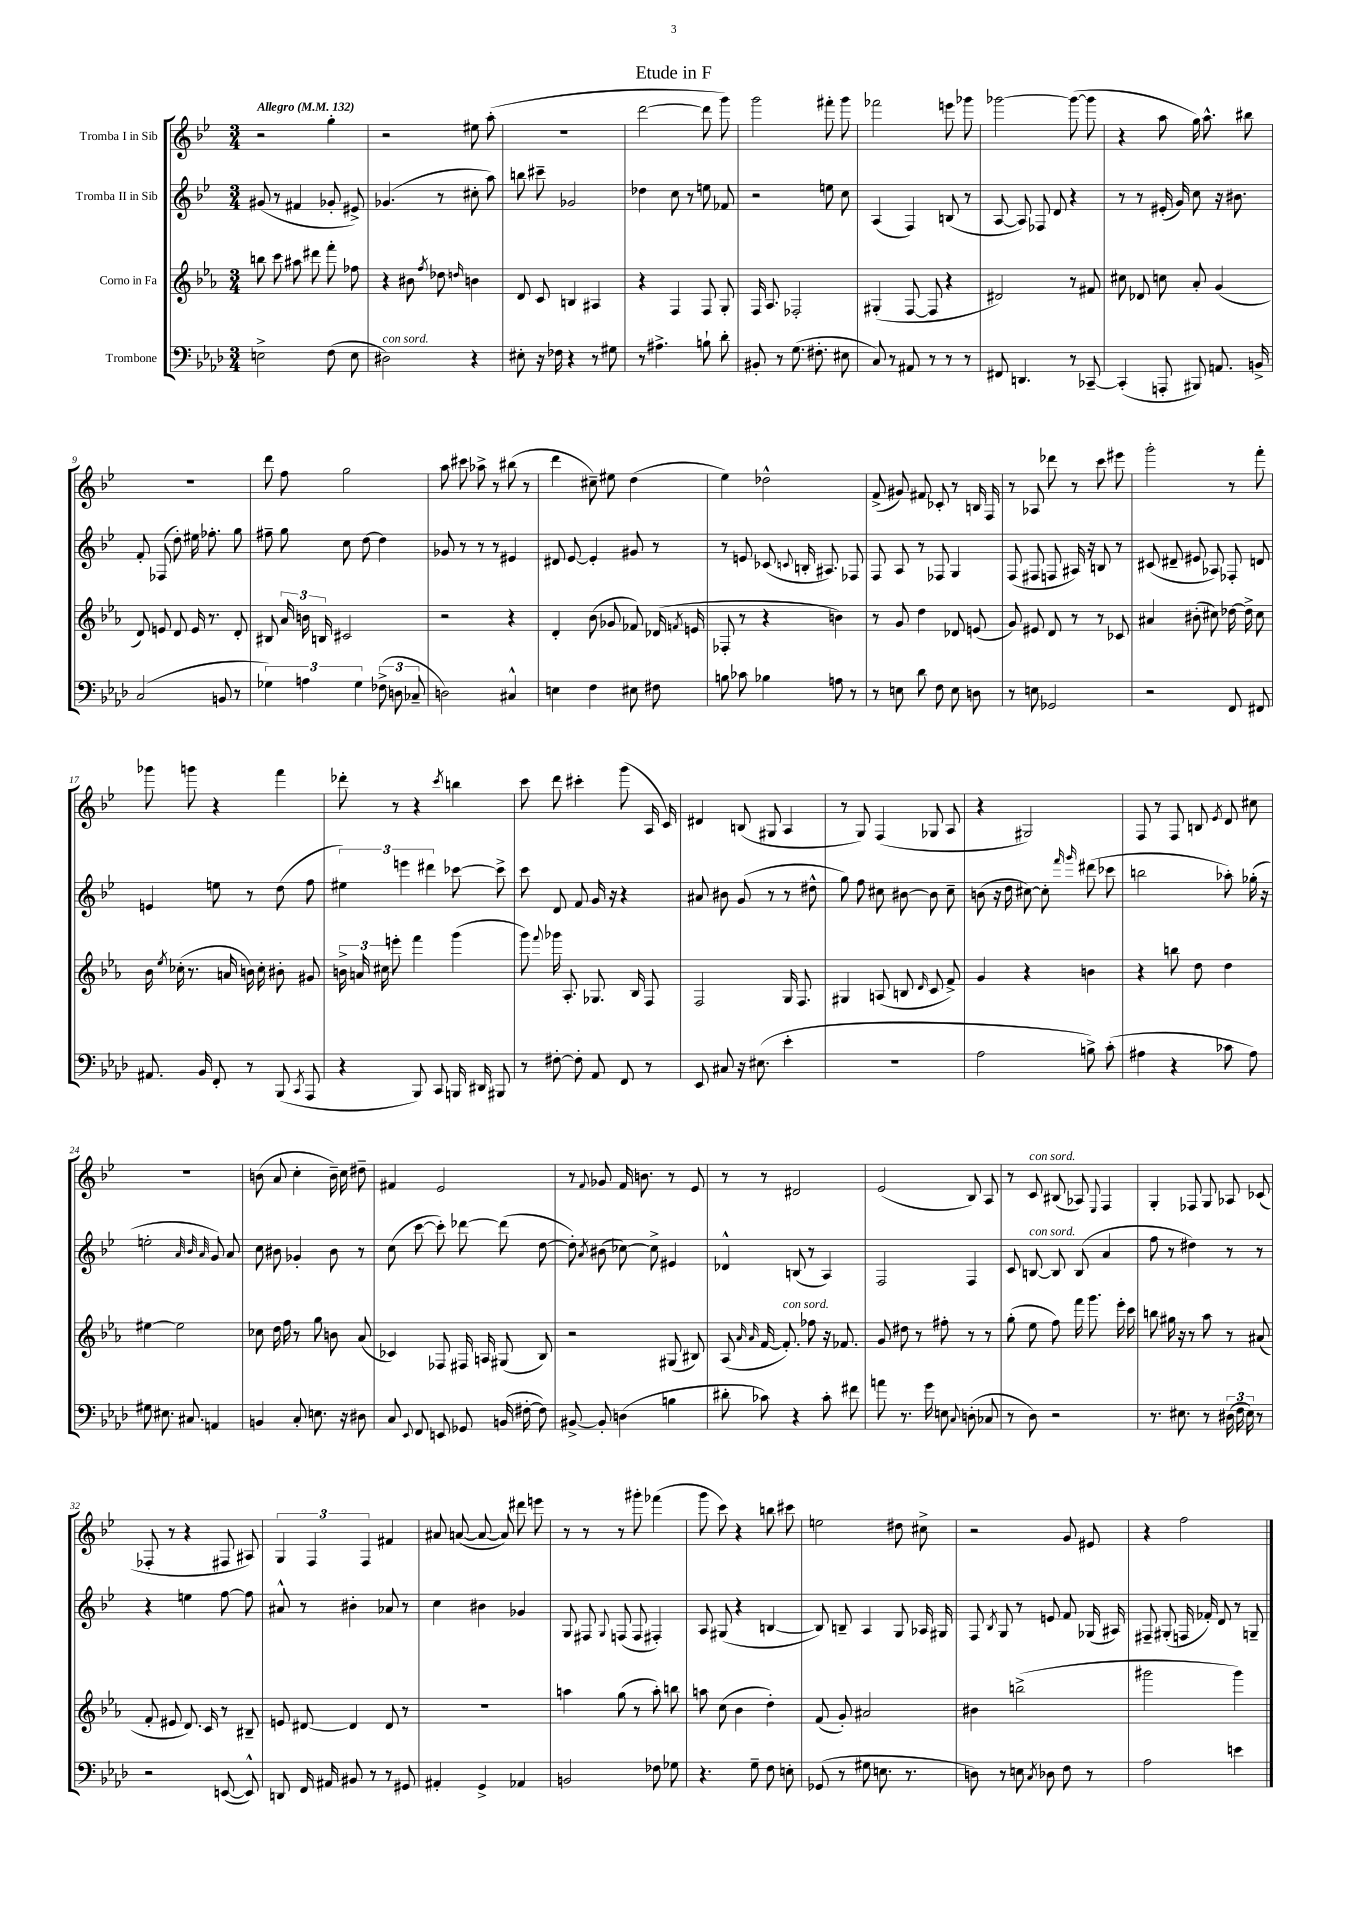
\header { title = "Etude in F" }
<<
\new StaffGroup <<
\new Staff = "s0" \with { instrumentName = "Tromba I in Sib" } {
    \clef treble \key bes \major \numericTimeSignature \time 3/4 \tempo "Allegro" 4 = 132
    \autoBeamOff r2 g''4-. |
    r2 eis''8 a''8-.( |
    R2. |
    d'''2~ d'''8 g'''8) |
    g'''2 fis'''8-. g'''8 |
    fes'''2 e'''8 ges'''8 |
    ges'''2~ ges'''8~( ges'''8 |
    r4 a''8 g''16) a''8.-^ bis''8 |
    R2. |
    d'''8 f''8 g''2 |
    a''8 cis'''8 aes''8-> r8 bis''8( r8 |
    d'''4 cis''8--) eis''8 d''4( |
    ees''4) des''2-^ |
    f'8->( gis'8) fis'8 ces'8-. r8 b16 f16 |
    r8 aes8 des'''8 r8 c'''8 eis'''8 |
    g'''2-. r8 f'''8-. |
    ges'''8 g'''8 r4 f'''4 |
    des'''8-. r8 r4 \acciaccatura { c'''8 } b''4 |
    c'''8 d'''8 cis'''4-. g'''8( a16 c'16) |
    dis'4 b8( gis8 a4 |
    r8 g8) f4( ges8 a8 |
    r4 gis2) |
    f8 r8 f8 b8 \acciaccatura { ees'8 } d'8 cis''8 |
    R2. |
    b'8( a'8 c''4-. b'16--) c''16 dis''8-- |
    fis'4 ees'2 |
    r8 \appoggiatura { f'8 } ges'8 f'16 b'8. r8 ees'8 |
    r8 r8 dis'2 |
    ees'2( bes8) a8 |
    r8 c'8^\markup { \italic "con sord." } bis8( aes8) \appoggiatura { ees8 } f4 |
    g4-. fes8 g8 aes8 ces'8( |
    fes8-. r8 r4 fis8 ais8) |
    \tuplet 3/2 { g4 f4 f4 } fis'4 |
    ais'8 a'8~( a'8~ a'8) dis'''8 e'''8 |
    r8 r8 r8 gis'''8-. fes'''4( |
    g'''8 c'''8) r4 b''8 cis'''8 |
    e''2 dis''8 cis''8-> |
    r2 g'8 eis'8 |
    r4 f''2 \bar "|." |
}
\new Staff = "s1" \with { instrumentName = "Tromba II in Sib" } {
    \clef treble \key bes \major \numericTimeSignature \time 3/4
    \autoBeamOff gis'8( r8 fis'4 ges'8-. eis'8->) |
    ges'4.( r8 cis''8-. a''8) |
    b''8 cis'''8-- ges'2 |
    des''4 c''8 r8 e''8 fes'8 |
    r2 e''8 c''8 |
    a4( f4) b8( r8 |
    a8~ a8) fes8 d'8 r4 |
    r8 r8 eis'16-.( g'16) c''8 r16 bis'8. |
    f'8-. fes8( d''8-.) eis''16 fes''8.-. g''8 |
    fis''8-- g''8 c''8 d''8~ d''4 |
    ges'8 r8 r8 r8 eis'4 |
    dis'8 ees'8~ ees'4-. gis'8 r8 |
    r8 e'8 ces'8( \appoggiatura { c'8 } b16-. ais8.) fes8 |
    f8 a8 r8 fes8 g4 |
    f8( fis8 f8 ais16) r16 b8 r8 |
    cis'8( dis'8-- eis'8 aes8) fes8-. d'8 |
    e'4 e''8 r8 d''8( f''8 |
    \tuplet 3/2 { eis''4) e'''4 dis'''4 } ces'''8~ ces'''8-> |
    c'''8 d'8 f'8 g'16 r16 r4 |
    ais'8 bis'8 g'8( r8 r8 dis''8-^ |
    g''8) f''8 cis''8 bis'8~ bis'8 cis''8-- |
    b'8( r16 d''16 cis''8~) cis''8-. \grace { f'''16 g'''16 } dis'''8( ces'''8 |
    b''2 aes''8-.) ges''16-.( r16 |
    e''2-. \grace { a'32 bes'32 a'32 } g'8) a'8 |
    c''8 bis'8 ges'4-. bis'8 r8 |
    c''8( c'''8~ c'''8-.) des'''8~ des'''8( d''8~ |
    d''8-.) \acciaccatura { a'8 } bis'8( ces''8~) ces''8-> eis'4 |
    des'4-^ b8( r8 a4) |
    f2 f4 |
    c'8 b8~^\markup { \italic "con sord." } b8 b8( a'4 |
    f''8 r8 dis''4) r8 r8 |
    r4 e''4 f''8~ f''8 |
    ais'8-^ r8 bis'4-. aes'8 r8 |
    c''4 bis'4 ges'4 |
    g8 fis8 \appoggiatura { g8 } f8( f8 fis4-.) |
    a8 gis8( r4 b4~ |
    b8) b8-- a4 g8 aes16 gis16 |
    f8 \acciaccatura { bes8 } g8 r8 e'8 f'8 ges16( ais16) |
    fis8-- gis8-.( f16 fes'16-.) d'8 r8 g8-- \bar "|." |
}
\new Staff = "s2" \with { instrumentName = "Corno in Fa" } {
    \clef treble \key ees \major \numericTimeSignature \time 3/4
    \autoBeamOff b''8 c'''8 ais''8 dis'''8 f'''8-. fes''8 |
    r4 bis'8 \acciaccatura { f''8 } des''8 \grace { d''16 } b'4 |
    d'8 c'8 b4 ais4 |
    r4 f4 f8 g8-. |
    f16 aes8. fes2-. |
    gis4-.( f8~ f8 r4 |
    dis'2) r8 fis'8 |
    cis''8 des'8 c''8 aes'8-. g'4( |
    d'8) e'8 d'8 e'16 r8. d'8-. |
    bis8 \tuplet 3/2 { aes'16 b'16 b16 } cis'2 |
    r2 r4 |
    d'4-. bes'8( ges'8 fes'8) des'16( \acciaccatura { f'8 } e'16 |
    fes8-. r8 r4 b'4) |
    r8 g'8 d''4 des'8 e'8( |
    g'8) eis'8 d'8 r8 r8 ces'8 |
    ais'4 bis'8-.( cis''8) des''16~ des''16-> cis''8 |
    bes'16 \acciaccatura { ees''8 } ces''16-.( r8. a'16 b'16) ces''16-. bis'8-. gis'8 |
    \tuplet 3/2 { b'16-> a'16 cis''16 } e'''8-. f'''4 g'''4( |
    g'''8) \appoggiatura { f'''8 } ges'''16 aes8.-. ges8. bes16 f8 |
    f2 g16 f8. |
    gis4 a8( b8 \grace { d'16 } c'8 f'8->) |
    g'4 r4 b'4 |
    r4 b''8 d''8 d''4 |
    eis''4~ eis''2 |
    ces''8 d''16 f''16 r8 g''8 b'8 aes'8( |
    ces'4) fes8 fis16 a16 gis8( bes8) |
    r2 gis8( bis8) |
    aes8( \grace { aes'16 aes'16 } f'16~ f'8.-.^\markup { \italic "con sord." }) fes''8 r16 fes'8. |
    g'8 dis''8 r8 fis''8-. r8 r8 |
    g''8-.( ees''8 f''8) f'''16 g'''8. ees'''16-. c'''16 |
    b''8 gis''16 r16 r8 aes''8 r8 ais'8( |
    f'8-. eis'8 d'8.) c'16 r8 bis8-- |
    e'8 dis'8~ dis'4 dis'8 r8 |
    R2. |
    a''4 g''8( r8 a''8-.) b''8 |
    a''8 c''8( bes'4 d''4-.) |
    f'8( g'8-.) ais'2 |
    bis'4 b''2->( |
    gis'''2 gis'''4) \bar "|." |
}
\new Staff = "s3" \with { instrumentName = "Trombone" } {
    \clef bass \key aes \major \numericTimeSignature \time 3/4
    \autoBeamOff e2-> f8( e8 |
    dis2^\markup { \italic "con sord." }) r4 |
    eis8-. r16 fes16 r4 r8 gis8 |
    r8 ais4.-> b8-! des'8-. |
    bis,8-. r8 g8.( fis8.-. eis8 |
    c8) r8 ais,8 r8 r8 r8 |
    fis,8 d,4. r8 ces,8~-- |
    ces,4-.( a,,8-. bis,,8) a,8. b,16-> |
    c2( b,8 r8 |
    \tuplet 3/2 { ges4) a4 ges4 } \tuplet 3/2 { fes8->( d8 ces8-- } |
    d2) cis4-^ |
    e4 f4 eis8 fis8 |
    b8 ces'8 bes4 a8 r8 |
    r8 e8 des'8 f8 e8 d8 |
    r8 e8 ges,2 |
    r2 f,8 fis,8 |
    ais,8. bes,16 f,8-. r8 bes,,8( \acciaccatura { c,8 } aes,,8 |
    r4 bes,,8) c,8 b,,16 dis,16 bis,,8 |
    r8 fis8~-. fis8-. aes,8 f,8 r8 |
    ees,8 cis8 r16 eis8.( ees'4-. |
    R2. |
    aes2 b8->) c'8-.( |
    ais4 r4 ces'8 ais8) |
    gis8 eis8. cis8. a,4 |
    b,4 c8-. e8. r16 dis8 |
    c8 \appoggiatura { ees,8 } f,8 e,8 ges,8 b,16( fis16~-. fis8) |
    bis,8~-> bis,8-. d4( b4 |
    dis'8-. ces'8) r4 ces'8-. fis'8 |
    a'8 r8. g'16 e8 \appoggiatura { c8 } d8-.( ces8 |
    r8 des8) r2 |
    r8. eis8. r8 \tuplet 3/2 { dis16( f16 eis16) } r8 |
    r2 e,8~( e,8-^) |
    d,8 f,16 ais,16 bis,8 r8 r8 gis,8 |
    ais,4-. g,4-> aes,4 |
    b,2 fes8 ges8 |
    r4. g8-- f8 e8-. |
    ges,8( r8 gis8 e8. r8. |
    d8) r8 e8 \acciaccatura { c8 } des8 f8 r8 |
    aes2 e'4 \bar "|." |
}
>>
>>
